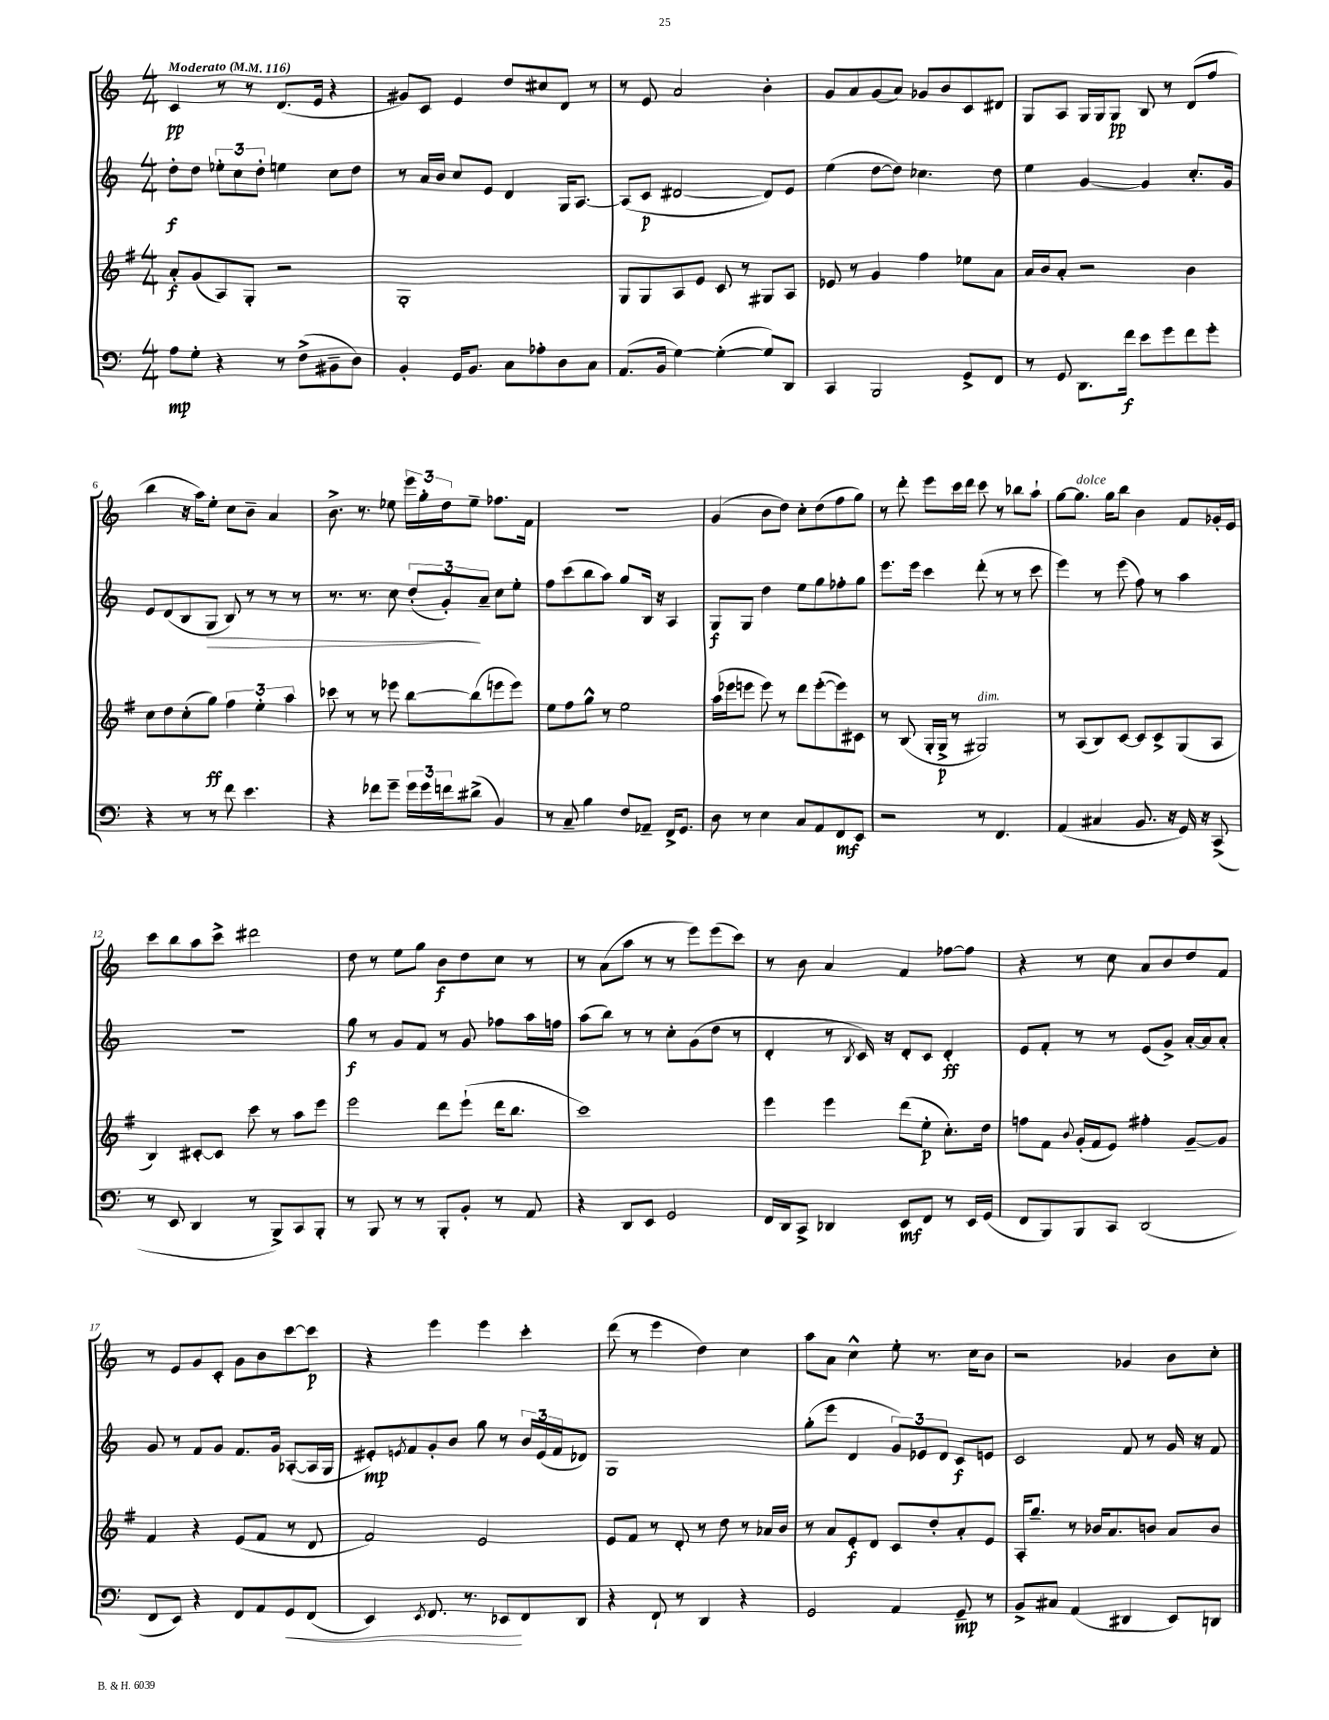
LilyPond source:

<<
\new StaffGroup <<
\new Staff = "s0" {
    \clef treble \key c \major \numericTimeSignature \time 4/4 \tempo "Moderato" 4 = 116
    c'4\pp r8 r8 d'8.( e'16 r4 |
    gis'8) c'8 e'4 d''8 cis''8 d'8 r8 |
    r8 e'8 a'2 b'4-. |
    g'8 a'8 g'8( a'8) ges'8 b'8 c'8 dis'8 |
    g8 a8 g16 g16 g8\pp b8 r8 d'8( f''8 |
    b''4 r16 a''16) e''8-. c''8 b'8-- a'4 |
    b'8.-> r8. ees''8 \tuplet 3/2 { e'''16 g''16-. d''16 } ees''8-- fes''8. f'16 |
    R1 |
    g'4( b'8 d''8) c''8-. d''8( f''8 g''8) |
    r8 d'''8-. e'''8 c'''16 d'''16 c'''8 r8 bes''8 a''8-! |
    g''8~ g''8.^\markup { \italic "dolce" } g''16 b''8 b'4 f'8 ges'16-. e'16 |
    c'''8 b''8 a''8 c'''8-> dis'''2 |
    d''8 r8 e''8 g''8 b'8\f d''8 c''8 r8 |
    r8 a'8( a''8 r8 r8 e'''8) e'''8( c'''8) |
    r8 b'8 a'4 f'4 fes''8~ fes''8 |
    r4 r8 c''8 a'8 b'8 d''8 f'8 |
    r8 e'8 g'8 c'8-. g'8 b'8 c'''8~ c'''8\p |
    r4 e'''4 e'''4 c'''4-. |
    d'''8( r8 e'''4 d''4) c''4 |
    a''8 a'8 c''4-^ e''8-. r8. c''16 b'8 |
    r2 ges'4 b'8 c''8-. \bar "|." |
}
\new Staff = "s1" {
    \clef treble \key c \major \numericTimeSignature \time 4/4
    d''8-.\f d''8 \tuplet 3/2 { ees''8-. c''8 d''8-. } e''4 c''8 d''8 |
    r8 a'16 b'16 c''8 e'8 d'4 g16 a8.~ |
    a8( c'8\p dis'2~ dis'8) e'8 |
    e''4( d''8~ d''8) ces''4. d''8 |
    e''4 g'4~ g'4 c''8.-. g'16 |
    e'8 d'8( b8 g8\> b8) r8 r8 r8 |
    r8. r8. c''8 \tuplet 3/2 { d''8-.( g'8-.\!) a'8-- } c''8 e''8-. |
    f''8 c'''8( b''8 a''8) g''8 b16 r16 a4 |
    g8\f g8 d''4 e''8 g''8 fes''8-. g''8 |
    e'''8. e'''16 c'''4 d'''8-.( r8 r8 c'''8 |
    e'''4) r8 e'''8( f''8) r8 a''4 |
    R1 |
    g''8\f r8 g'8 f'8 r8 g'8 fes''8 a''16 f''16 |
    a''8( b''8) r8 r8 c''8-. g'8( d''8 r8 |
    d'4-. r8 \acciaccatura { b8 } c'16) r16 d'8-. c'8 d'4-.\ff |
    e'8 f'8-. r8 r8 e'8( g'8->) a'16~-. a'16 a'8-. |
    g'8 r8 f'8 g'8 f'8. g'16 aes8~-.( aes16 g16 |
    eis'8-.\mp) \acciaccatura { e'8 } f'8 g'8-. b'8 g''8 r8 \tuplet 3/2 { b'16 e'16( f'16 } des'8) |
    g1 |
    g''8-.( e'''8 d'4 \tuplet 3/2 { g'8) ees'8 d'8 } c'8\f e'8 |
    c'2 f'8 r8 g'16 r16 f'8 \bar "|." |
}
\new Staff = "s2" {
    \clef treble \key g \major \numericTimeSignature \time 4/4
    a'8-.\f g'8( a8) g8-. r2 |
    g1-. |
    g8 g8 a8 e'8 c'8 r8 gis8 a8 |
    ees'8 r8 g'4 fis''4 ees''8 a'8 |
    a'16 b'16 a'8-. r2 b'4 |
    c''8 d''8 c''8-.( g''8\ff) \tuplet 3/2 { fis''4 e''4-. a''4 } |
    ces'''8 r8 r8 ees'''8 b''8~ b''8( e'''8 e'''8) |
    e''8 fis''8 g''8-^ r8 e''2 |
    a''16( ees'''16 e'''8 e'''8) r8 d'''8 e'''8~-.( e'''8) cis'8 |
    r8 b8( g16-. g16->\p r8 gis2^\markup { \italic "dim." }) |
    r8 a8( b8) c'8~ c'8 c'8-> g8( a8 |
    b4) cis'8~-. cis'8 c'''8 r8 a''8 e'''8 |
    e'''2 d'''8 e'''8-!( d'''16 b''8. |
    c'''1) |
    e'''4 e'''4 d'''8( e''8-.\p c''8.-.) d''16 |
    f''8 fis'8 \appoggiatura { b'8 } g'16-.( fis'16 e'8) fis''4-. g'8~-- g'8 |
    fis'4 r4 e'8( fis'8 r8 d'8 |
    fis'2) e'2 |
    e'8 fis'8 r8 d'8-. r8 d''8 r8 aes'16 b'16 |
    r8 a'8 e'8-.\f d'8 c'8 d''8-. a'8-. e'8 |
    a16-. g''8.-- r8 bes'16 a'8. b'8 a'8 b'8 \bar "|." |
}
\new Staff = "s3" {
    \clef bass \key c \major \numericTimeSignature \time 4/4
    a8\mp g8-. r4 r8 f8->( bis,8-- d8) |
    b,4-. g,16 b,8. c8 aes8-. d8 c8 |
    a,8.( b,16 g4~) g4~-.( g8) d,8 |
    c,4 b,,2 g,8-> f,8 |
    r8 g,8 d,8. f'16\f e'8 g'8 f'8 g'8-. |
    r4 r8 r8 f'8 e'4. |
    r4 fes'8 g'8-- \tuplet 3/2 { g'16 g'16 f'16 } dis'8->( b,4) |
    r8 c8-- b4 f8 aes,8-- f,16-> g,8. |
    d8 r8 e4 c8 a,8 f,8\mf e,8 |
    r2 r8 f,4. |
    a,4( cis4 b,8. r16 g,16) r16 c,8->( |
    r8 e,8 d,4 r8 b,,8->) c,8 b,,8-. |
    r8 b,,8 r8 r8 b,,8-. b,8-. r8 a,8 |
    r4 d,8 e,8 g,2 |
    f,16 d,16 c,8-> des,4 e,8\mf f,8 r8 e,16 g,16( |
    f,8 b,,8) b,,8 c,8 d,2( |
    f,8 e,8) r4 f,8 a,8 g,8\< f,8( |
    e,4) \acciaccatura { e,8 } f,8. r8. ees,8\! f,8 d,8 |
    r4 f,8-! r8 d,4 r4 |
    g,2 a,4 g,8--\mp r8 |
    b,8-> cis8 a,4( dis,4 e,8) d,8 \bar "|." |
}
>>
>>
